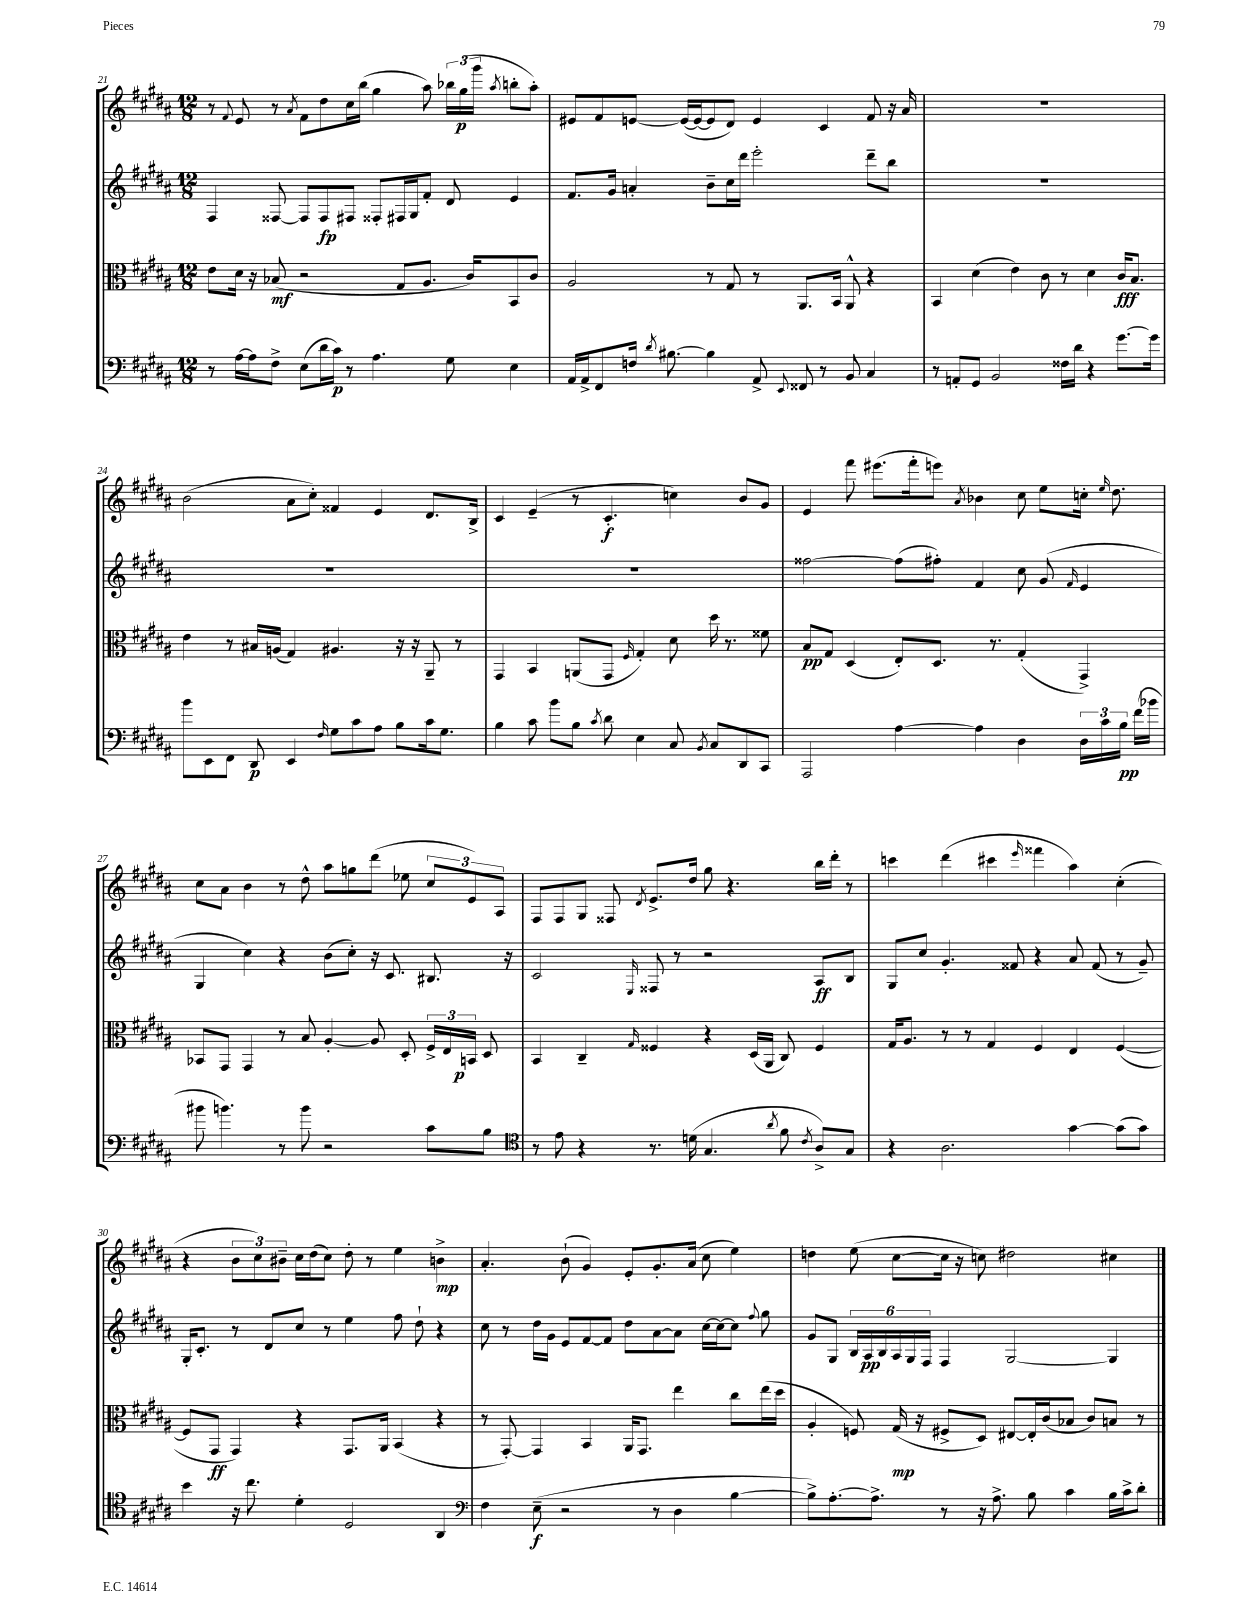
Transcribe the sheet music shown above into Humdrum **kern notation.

**kern	**dynam	**kern	**dynam	**kern	**dynam	**kern	**dynam
*part4	*part4	*part3	*part3	*part2	*part2	*part1	*part1
*staff4	*staff4	*staff3	*staff3	*staff2	*staff2	*staff1	*staff1
*clefF4	*	*clefC3	*	*clefG2	*	*clefG2	*
*k[f#c#g#d#a#]	*	*k[f#c#g#d#a#]	*	*k[f#c#g#d#a#]	*	*k[f#c#g#d#a#]	*
*M12/8	*	*M12/8	*	*M12/8	*	*M12/8	*
=21	=21	=21	=21	=21	=21	=21	=21
8r	.	8e\L	.	4F#/	.	8r	.
.	.	.	.	.	.	8qqf#/	.
[16A#\LL	.	16d#\Jk	.	.	.	8e/	.
16A#\J]	.	16r	.	.	.	.	.
8F#^\J	.	(8B-X/	mf	[8F##X/	.	8r	.
.	.	.	.	.	.	8qa#/	.
(8E\L	.	2r	.	8F##/L]	.	8f#\L	.
16d#\L	.	.	.	8F##/	fp	8dd#\	.
16c#\JJ)	p	.	.	.	.	.	.
8r	.	.	.	8F#X/J	.	16cc#\L	.
.	.	.	.	.	.	(16bb\JJ	.
4.A#\	.	.	.	8F##X'/L	.	4gg#\	.
.	.	8G#/L	.	16F#X/L	.	.	.
.	.	.	.	16G#/J	.	.	.
.	.	8.A#/J	.	8f#'/J	.	8aa#\)	.
8G#\	.	.	.	8d#/	.	24bb-X\LL	.
.	.	.	.	.	.	(24gg#\	p
.	.	16c#/KL)	.	.	.	.	.
.	.	.	.	.	.	24ggg#\JJ	.
.	.	.	.	.	.	8qaa#/	.
4E\	.	8BB/	.	4e/	.	8bbn'\L	.
.	.	8c#/J	.	.	.	8aa#'\J)	.
=22	=22	=22	=22	=22	=22	=22	=22
16AA#/LL	.	2A#/	.	8.f#/L	.	8e#X/L	.
16AA#^/J	.	.	.	.	.	.	.
8FF#/	.	.	.	.	.	8f#/	.
.	.	.	.	16g#/Jk	.	.	.
16Fn/Jk	.	.	.	4an'/	.	[8en/J	.
8qd#/	.	.	.	.	.	.	.
[8.B#X\	.	.	.	.	.	.	.
.	.	.	.	.	.	(16e/LL_	.
.	.	.	.	.	.	16e/J_	.
4B#\]	.	8r	.	8b~\L	.	8e/]	.
.	.	8G#/	.	16cc#\L	.	8d#/J)	.
.	.	.	.	16ddd#\JJ	.	.	.
8AA#^/	.	8r	.	2eee'\	.	4e/	.
8qqEE/	.	.	.	.	.	.	.
8FF##X/	.	8.AA#/L	.	.	.	.	.
8r	.	.	.	.	.	4c#/	.
.	.	16BB/Jk	.	.	.	.	.
8BB/	.	8AA#^^/	.	.	.	.	.
4C#/	.	4r	.	8ddd#~\L	.	8f#/	.
.	.	.	.	8bb\J	.	16r	.
.	.	.	.	.	.	16a#/	.
=23	=23	=23	=23	=23	=23	=23	=23
8r	.	4BB/	.	1.r	.	1.r	.
8AAn'/L	.	.	.	.	.	.	.
8GG#/J	.	(4d#\	.	.	.	.	.
2BB/	.	.	.	.	.	.	.
.	.	4e\)	.	.	.	.	.
.	.	8c#\	.	.	.	.	.
16F##X\LL	.	8r	.	.	.	.	.
16d#\JJ	.	.	.	.	.	.	.
4r	.	4d#\	.	.	.	.	.
[8.g#\L	.	16c#/KL	fff	.	.	.	.
.	.	8.B/J	.	.	.	.	.
16g#\Jk]	.	.	.	.	.	.	.
!!LO:LB:g=z
=24	=24	=24	=24	=24	=24	=24	=24
8b\L	.	4e\	.	1.r	.	(2b\	.
8EE\	.	.	.	.	.	.	.
8FF#\J	.	8r	.	.	.	.	.
8DD#/	p	16B#X/LL	.	.	.	.	.
.	.	(16An/JJ	.	.	.	.	.
4EE/	.	4G#/)	.	.	.	8a#\L	.
.	.	.	.	.	.	8cc#'\J)	.
16qqF#/	.	.	.	.	.	.	.
8G#\L	.	4.A#X/	.	.	.	4f##X/	.
8c#\	.	.	.	.	.	.	.
8A#\J	.	.	.	.	.	4e/	.
8B\L	.	16r	.	.	.	.	.
.	.	16r	.	.	.	.	.
16c#\k	.	8AA#~/	.	.	.	8.d#/L	.
8.G#\J	.	.	.	.	.	.	.
.	.	8r	.	.	.	.	.
.	.	.	.	.	.	16B^/Jk	.
=25	=25	=25	=25	=25	=25	=25	=25
4B\	.	4GG#/	.	1.r	.	4c#/	.
8c#\	.	4BB/	.	.	.	(4e~/	.
8b\L	.	.	.	.	.	.	.
8B\J	.	(8AAn/L	.	.	.	8r	.
8qc#/	.	.	.	.	.	.	.
8d#\	.	8GG#/J	.	.	.	4.c#'/	f
.	.	16qqF#/	.	.	.	.	.
4E\	.	4G#'/)	.	.	.	.	.
8C#/	.	8d#\	.	.	.	4ccn\)	.
8qBB/	.	.	.	.	.	.	.
8C#/L	.	16dd#\	.	.	.	.	.
.	.	8.r	.	.	.	.	.
8DD#/	.	.	.	.	.	8b/L	.
8CC#/J	.	8f##X\	.	.	.	8g#/J	.
=26	=26	=26	=26	=26	=26	=26	=26
2AAA#/	.	8B/L	pp	[2ff##X\	.	4e/	.
.	.	8G#/J	.	.	.	.	.
.	.	(4D#/	.	.	.	8fff#\	.
.	.	.	.	.	.	(8.eee#X\L	.
[4A#\	.	8E'/L)	.	(8ff##\L]	.	.	.
.	.	.	.	.	.	16fff#'\k	.
.	.	8.D#/J	.	8ff#X'\J)	.	8eeen\J)	.
.	.	.	.	.	.	8qa#/	.
4A#\]	.	.	.	4f#/	.	4b-X\	.
.	.	8.r	.	.	.	.	.
4D#\	.	(4G#'/	.	8cc#\	.	8cc#\	.
.	.	.	.	(8g#/	.	8ee\L	.
.	.	.	.	16qqf#/	.	.	.
24D#\LL	.	4GG#^/)	.	4e/	.	16ccn'\Jk	.
24c#\	.	.	.	.	.	.	.
.	.	.	.	.	.	16qqee/	.
.	.	.	.	.	.	8.dd#\	.
24B\JJ	pp	.	.	.	.	.	.
(16f#\LL	.	.	.	.	.	.	.
16b-X\JJ	.	.	.	.	.	.	.
!!LO:LB:g=z
=27	=27	=27	=27	=27	=27	=27	=27
8b#X\	.	8BB-X/L	.	4G#/	.	8cc#\L	.
4.bn\)	.	8GG#/J	.	.	.	8a#\J	.
.	.	4GG#/	.	4cc#\)	.	4b\	.
8r	.	8r	.	4r	.	8r	.
8b\	.	8B/	.	.	.	8dd#^^\	.
2r	.	[4A#'/	.	(8b\L	.	8aa#\L	.
.	.	.	.	8cc#'\J)	.	8ggn\	.
.	.	8A#/]	.	16r	.	(8ddd#\J	.
.	.	.	.	8.c#/	.	.	.
.	.	8D#'/	.	.	.	8ee-X\	.
8c#\L	.	24F#^/LL	.	8.B#X/	.	12cc#/L	.
.	.	24E/	.	.	.	.	.
.	.	24BBn/JJ	p	.	.	12e/)	.
8B\J	.	8D#/	.	.	.	.	.
.	.	.	.	.	.	12A#/J	.
.	.	.	.	16r	.	.	.
=28	=28	=28	=28	=28	=28	=28	=28
*clefC4	*	*	*	*	*	*	*
8r	.	4BB/	.	2c#/	.	8F#/L	.
8e\	.	.	.	.	.	8F#/	.
4r	.	4C#~/	.	.	.	8G#/J	.
.	.	.	.	.	.	8F##X/	.
.	.	16qqG#/	.	16qqE/	.	8qd#/	.
8.r	.	4F##X/	.	8F##X/	.	8.e^/L	.
.	.	.	.	8r	.	.	.
(16dn\	.	.	.	.	.	16dd#/Jk	.
4.G#/	.	4r	.	2r	.	8gg#\	.
.	.	.	.	.	.	4.r	.
.	.	(16D#/LL	.	.	.	.	.
.	.	16AA#/JJ	.	.	.	.	.
8qa#/	.	.	.	.	.	.	.
8f#\	.	8C#/)	.	.	.	.	.
8qc#/	.	.	.	.	.	.	.
8A#^/L)	.	4F##/	.	8A#/L	ff	16bb\LL	.
.	.	.	.	.	.	16ddd#'\JJ	.
8G#/J	.	.	.	8B/J	.	8r	.
=29	=29	=29	=29	=29	=29	=29	=29
4r	.	16G#/KL	.	8G#/L	.	4cccn\	.
.	.	8.A#/J	.	.	.	.	.
.	.	.	.	8cc#/J	.	.	.
2.A#\	.	8r	.	4.g#'/	.	(4ddd#\	.
.	.	8r	.	.	.	.	.
.	.	4G#/	.	.	.	4ccc#X\	.
.	.	.	.	8f##X/	.	.	.
.	.	.	.	.	.	16qqeee/	.
.	.	4F#/	.	4r	.	4fff##X\	.
[4g#\	.	4E/	.	8a#/	.	4aa#\)	.
.	.	.	.	(8f##/	.	.	.
(8g#\L]	.	([4F#/	.	8r	.	(4cc#'\	.
8g#\J)	.	.	.	8g#~/)	.	.	.
!!LO:LB:g=z
=30	=30	=30	=30	=30	=30	=30	=30
4b\	.	8F#/L]	.	16G#'/KL	.	4r	.
.	.	.	.	8.c#'/J	.	.	.
.	.	8GG#/J	ff	.	.	.	.
16r	.	4GG#/)	.	8r	.	12b\L	.
8.cc#\	.	.	.	.	.	.	.
.	.	.	.	.	.	12cc#\)	.
.	.	.	.	8d#/L	.	.	.
.	.	.	.	.	.	12b#X~\J	.
4d#'\	.	4r	.	8cc#/J	.	16cc#\LL	.
.	.	.	.	.	.	(16dd#\J	.
.	.	.	.	8r	.	8cc#\J)	.
2D#/	.	8.GG#/L	.	4ee\	.	8dd#'\	.
.	.	.	.	.	.	8r	.
.	.	16AA#/Jk	.	.	.	.	.
.	.	(4BB/	.	8ff#\	.	4ee\	.
.	.	.	.	8dd#`\	.	.	.
4AA#/	.	4r	.	4r	.	4bn^\	mp
=31	=31	=31	=31	=31	=31	=31	=31
*clefF4	*	*	*	*	*	*	*
4F#\	.	8r	.	8cc#\	.	4.a#'/	.
.	.	[8GG#'/)	.	8r	.	.	.
(8E~\	f	4GG#/]	.	16dd#\LL	.	.	.
.	.	.	.	16g#\JJ	.	.	.
2r	.	.	.	8e/L	.	(8b`\	.
.	.	4BB/	.	[8f#/	.	4g#/)	.
.	.	.	.	8f#/J]	.	.	.
.	.	16AA#/KL	.	8dd#\L	.	8e'/L	.
.	.	8.GG#/J	.	.	.	.	.
8r	.	.	.	[8a#\	.	8.g#'/	.
4D#\	.	4ee\	.	8a#\J]	.	.	.
.	.	.	.	.	.	(16a#/Jk	.
.	.	.	.	[16cc#\LL	.	8cc#\	.
.	.	.	.	16cc#\J_	.	.	.
[4B\	.	8cc#\L	.	8cc#\J]	.	4ee\)	.
.	.	.	.	8qqff#/	.	.	.
.	.	(16ee\L	.	8gg#\	.	.	.
.	.	16dd#\JJ	.	.	.	.	.
=32	=32	=32	=32	=32	=32	=32	=32
8B^\L])	.	4A#'/	.	8g#/L	.	4ddn\	.
[8.A#'\	.	.	.	8G#/J	.	.	.
.	.	8Fn/)	.	24B/LL	.	(8ee\	.
.	.	.	.	24A#/	pp	.	.
8.A#^\J]	.	.	.	.	.	.	.
.	.	.	.	24B/	.	.	.
.	.	(16G#/	mp	24A#/	.	[8cc#\L	.
.	.	.	.	24G#/	.	.	.
.	.	16r	.	.	.	.	.
.	.	.	.	24F#/JJ	.	.	.
8r	.	8F#X^/L	.	4F#/	.	16cc#\Jk]	.
.	.	.	.	.	.	16r	.
16r	.	8D#/J)	.	.	.	8ccn\)	.
8.A#^\	.	.	.	.	.	.	.
.	.	[8E#X/L	.	[2G#/	.	2dd#X\	.
8B\	.	16E#'/L]	.	.	.	.	.
.	.	(16c#/J	.	.	.	.	.
4c#\	.	8B-X/J	.	.	.	.	.
.	.	8c#/L)	.	.	.	.	.
16B\LL	.	8Bn/J	.	4G#/]	.	4cc#X\	.
16c#^\J	.	.	.	.	.	.	.
8d#'\J	.	8r	.	.	.	.	.
==	==	==	==	==	==	==	==
*-	*-	*-	*-	*-	*-	*-	*-
